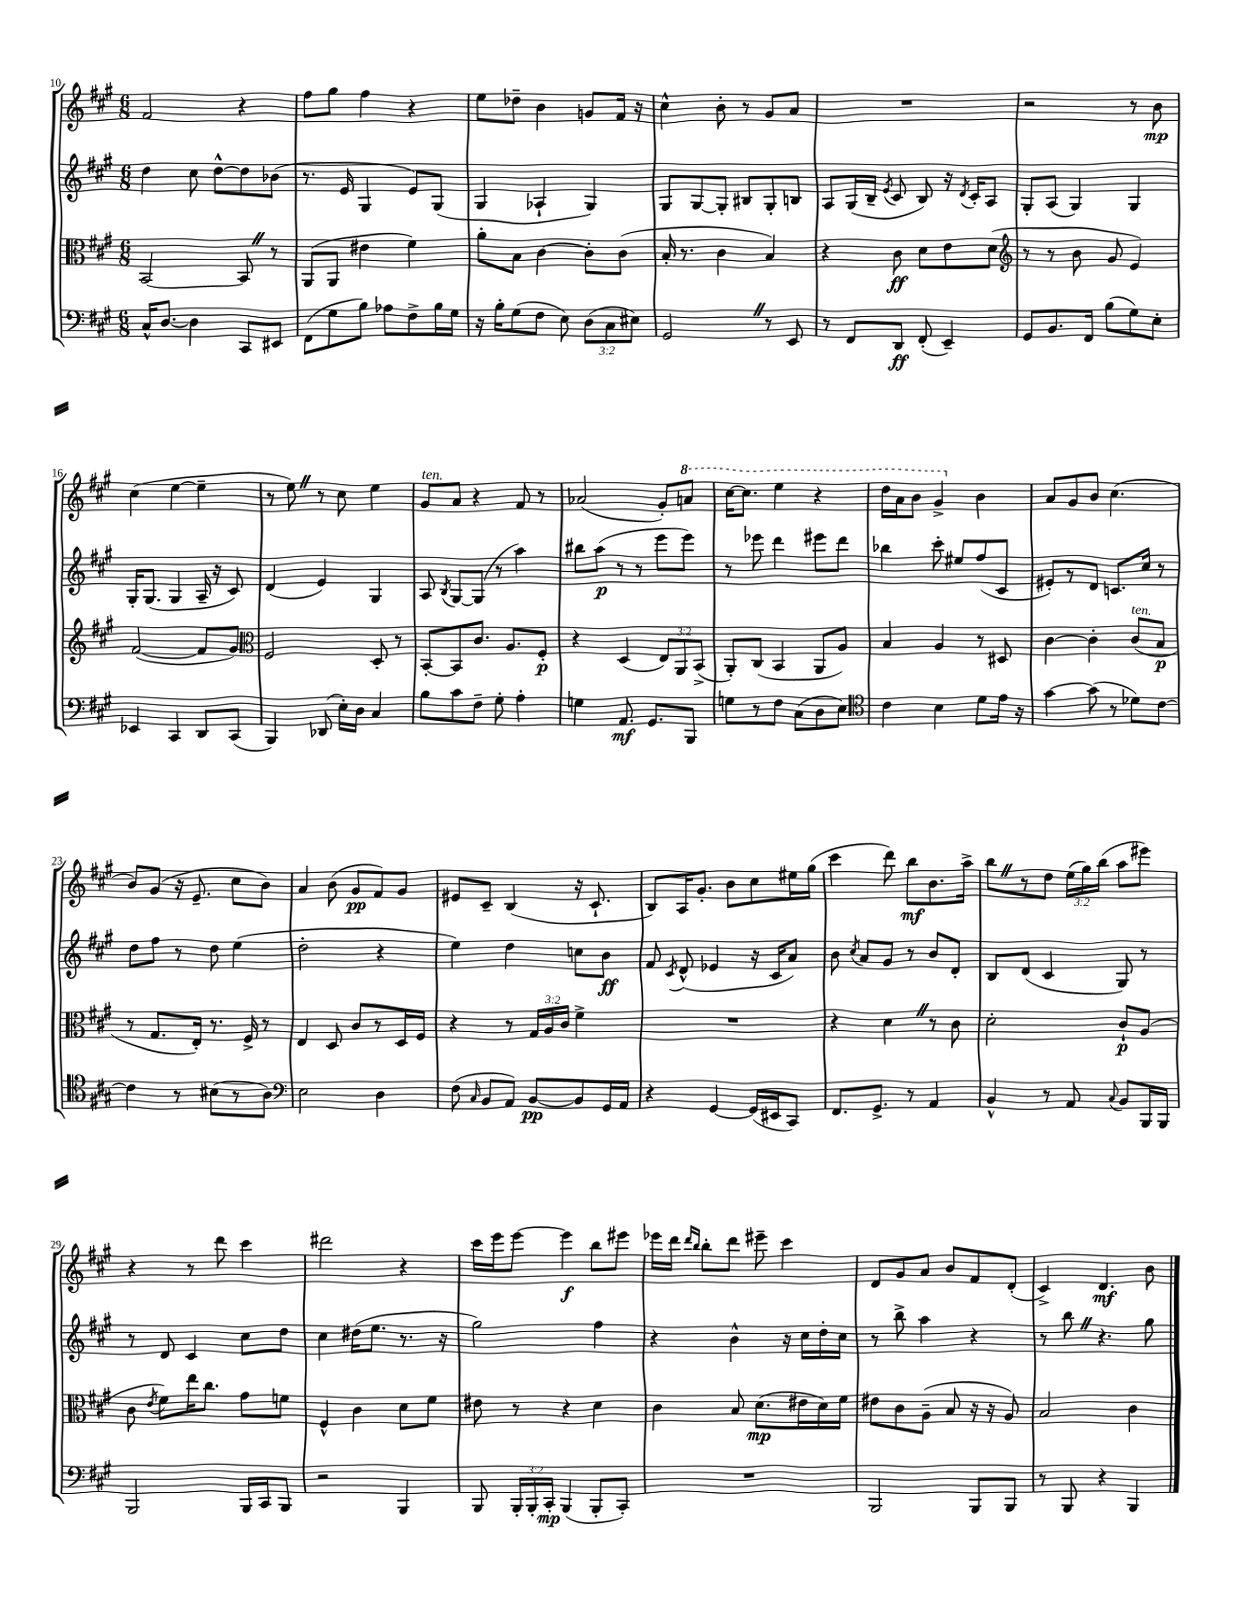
<<
\new StaffGroup <<
\new Staff = "s0" {
    \clef treble \key a \major \numericTimeSignature \time 6/8 \override Staff.TupletNumber.text = #tuplet-number::calc-fraction-text
    \autoBeamOff fis'2 r4 |
    fis''8[ gis''8] fis''4 r4 |
    e''8[ des''8]-- b'4 g'8[ fis'16] r16 |
    cis''4-^ b'8-. r8 gis'8[ a'8] |
    R2. |
    r2 r8 b'8\mp |
    cis''4( e''4~ e''4-- |
    r8 e''8) \once \override BreathingSign.text = \markup { \musicglyph "scripts.caesura.straight" } \breathe r8 cis''8 e''4 |
    gis'8[^\markup { \italic "ten." } a'8] r4 fis'8 r8 |
    aes'2( gis'8[-.) \ottava #1 a''!8] |
    cis'''16[~ cis'''8.] e'''4 r4 |
    d'''16[ a''16 b''8] gis''4-> \ottava #0 b'4 |
    a'8[ gis'8 b'8] cis''4.( |
    b'8[) gis'8]( r16 e'8.-- cis''8[ b'8]) |
    a'4 b'8( gis'8[\pp fis'8) gis'8] |
    eis'8[ cis'8]-- b4( r16 cis'8.-! |
    b8[) a16 gis'8.]-. b'8[ cis''8 eis''16 gis''16]( |
    cis'''4 d'''8) b''8[\mf b'8. a''16]-> |
    b''8[ \once \override BreathingSign.text = \markup { \musicglyph "scripts.caesura.straight" } \breathe r8 d''8] \tuplet 3/2 { e''16[( gis''16) b''16]( } a''8[ eis'''8]) |
    r4 r8 d'''8 cis'''4 |
    dis'''2 r4 |
    cis'''16[ e'''16 e'''8]~ e'''4\f b''8[ eis'''8] |
    ees'''16[ d'''16] \grace { d'''16[ b''16] } b''8[-. d'''8] eis'''8-- cis'''4 |
    d'8[ gis'8 a'8] b'8[ fis'8 d'8]-.( |
    cis'4->) d'4.\mf b'8 \bar "|." |
}
\new Staff = "s1" {
    \clef treble \key a \major \numericTimeSignature \time 6/8
    \autoBeamOff d''4 cis''8 d''8[~-^ d''8 bes'8]( |
    r8. e'16 gis4 e'8[) gis8]( |
    gis4 aes4-! gis4) |
    gis8[ gis8~ gis8]-. bis8[ gis8-. b8] |
    a8[ gis16( b16]-- \acciaccatura { e'8 } cis'8 b8) r16 \acciaccatura { d'8 } cis'16[-. a8] |
    gis8[-. a8]( gis4) gis4 |
    gis16[-. gis8.]( gis4 a16-- r16 cis'8) |
    d'4( e'4) gis4 |
    a8 \acciaccatura { b8 } gis8[~ gis8]( r8 a''4) |
    bis''8[ a''8]\p( r8 r8 e'''8[ e'''8]) |
    r8 ees'''8 d'''4 eis'''8[ d'''8] |
    bes''4 cis'''8-. eis''8[ fis''8( cis'8] |
    eis'8[-.) r8 d'8] c'8.[ cis''16] r8 |
    d''8[ fis''8] r8 d''8 e''4( |
    d''2-. r4 |
    e''4) d''4 c''8[ b'8]\ff |
    fis'8 \acciaccatura { cis'8 } d'8-^( ees'4 r16 cis'16[ a'8]) |
    b'8 \acciaccatura { cis''8 } a'8[ gis'8] r8 b'8[ d'8]-. |
    b8[ d'8]( cis'4 gis8) r8 |
    r8 d'8 cis'4 cis''8[ d''8] |
    cis''4 dis''16[( e''8.] r8. r16 |
    gis''2) fis''4 |
    r4 b'4-^ r16 cis''16[ d''16-. cis''16] |
    r8 b''8-> a''4 r4 |
    r8 b''8 \once \override BreathingSign.text = \markup { \musicglyph "scripts.caesura.straight" } \breathe r4. gis''8 \bar "|." |
}
\new Staff = "s2" {
    \clef alto \key a \major \numericTimeSignature \time 6/8 \override Staff.TupletNumber.text = #tuplet-number::calc-fraction-text
    \autoBeamOff b,2~ b,8 \once \override BreathingSign.text = \markup { \musicglyph "scripts.caesura.straight" } \breathe r8 |
    a,8[( a,8] eis'4 fis'4) |
    a'8[-. b8] cis'4~ cis'8[-. cis'8]( |
    b16-. r8. cis'4 b4) |
    r4 cis'8\ff d'8[ e'8 d'8]( |
    \clef treble r8 r8 b'8 gis'8 e'4) |
    fis'2~( fis'8[ gis'8]) |
    \clef alto fis2 d8-. r8 |
    b,8[~-. b,8 cis'8.] a8.[ fis8]-.\p |
    r4 d4( \tuplet 3/2 { e8[) a,8 b,8]->( } |
    a,8[-.) cis8]( b,4 a,8[ a8]) |
    b4 a4 r8 dis8 |
    cis'4~ cis'4-. cis'8[^\markup { \italic "ten." }( b8]\p |
    r8 gis8.[ e16]-.) r8. fis16-> r8 |
    e4 d8 cis'8[ r8 d16 fis16] |
    r4 r8 \tuplet 3/2 { gis16[ a16 cis'16] } fis'4-> |
    R2. |
    r4 d'4 \once \override BreathingSign.text = \markup { \musicglyph "scripts.caesura.straight" } \breathe r8 cis'8 |
    d'2-. cis'8[-!\p a8]( |
    cis'8 \acciaccatura { e'8 } fis'8[) e''16 cis''8.] gis'8[ f'8] |
    fis4-^ cis'4 d'8[ fis'8] |
    eis'8 r8 r4 d'4 |
    cis'4 b8 d'8.[\mp( eis'16 d'16) fis'16] |
    eis'8[ cis'8 a8]--( b8 r16 r16 a8) |
    b2 cis'4 \bar "|." |
}
\new Staff = "s3" {
    \clef bass \key a \major \numericTimeSignature \time 6/8 \override Staff.TupletNumber.text = #tuplet-number::calc-fraction-text
    \autoBeamOff cis16[-^ d8.]~ d4 cis,8[ eis,8] |
    fis,8[( gis8 b8]) aes8[ fis8-> b16 gis16] |
    r16 b16[-. gis8( fis8] e8) \tuplet 3/2 { d8[( cis8 eis8]) } |
    gis,2 \once \override BreathingSign.text = \markup { \musicglyph "scripts.caesura.straight" } \breathe r8 e,8 |
    r8 fis,8[ d,8]\ff fis,8-.( e,4--) |
    gis,8[ b,8. fis,16] b8[( gis8) e8]-. |
    ees,4 cis,4 d,8[ cis,8]( |
    b,,4) des,8( e16[-.) d16] cis4 |
    b8[ cis'8 fis8]-- gis8-. a4-. |
    g4 a,8.\mf gis,8.[ b,,8] |
    g8[ r8 fis8] cis8[( d8 e8]) |
    \clef tenor cis'4 b4 d'8[ e'16] r16 |
    gis'4~ gis'8( r8 des'8[) cis'8]~ |
    cis'4 r8 bis8[( r8 a8]) |
    \clef bass e2 d4 |
    fis8( \grace { cis16 } b,8[ a,8]) b,8[~\pp b,8 gis,16 a,16] |
    r4 gis,4~ gis,16[( eis,16 cis,8]) |
    fis,8.[ gis,8.]-> r8 a,4 |
    b,4-^ r8 a,8 \appoggiatura { cis8 } b,8[ b,,16 b,,16] |
    b,,2 b,,16[ cis,16 b,,8] |
    r2 b,,4 |
    b,,8 \tuplet 3/2 { b,,16[-. b,,16-. cis,16]-.\mp } b,,4( b,,8[-. cis,8]-.) |
    R2. |
    b,,2 b,,8[ b,,8] |
    r8 b,,8 r4 b,,4 \bar "|." |
}
>>
>>
\layout { \context { \Score currentBarNumber = #10 } }
